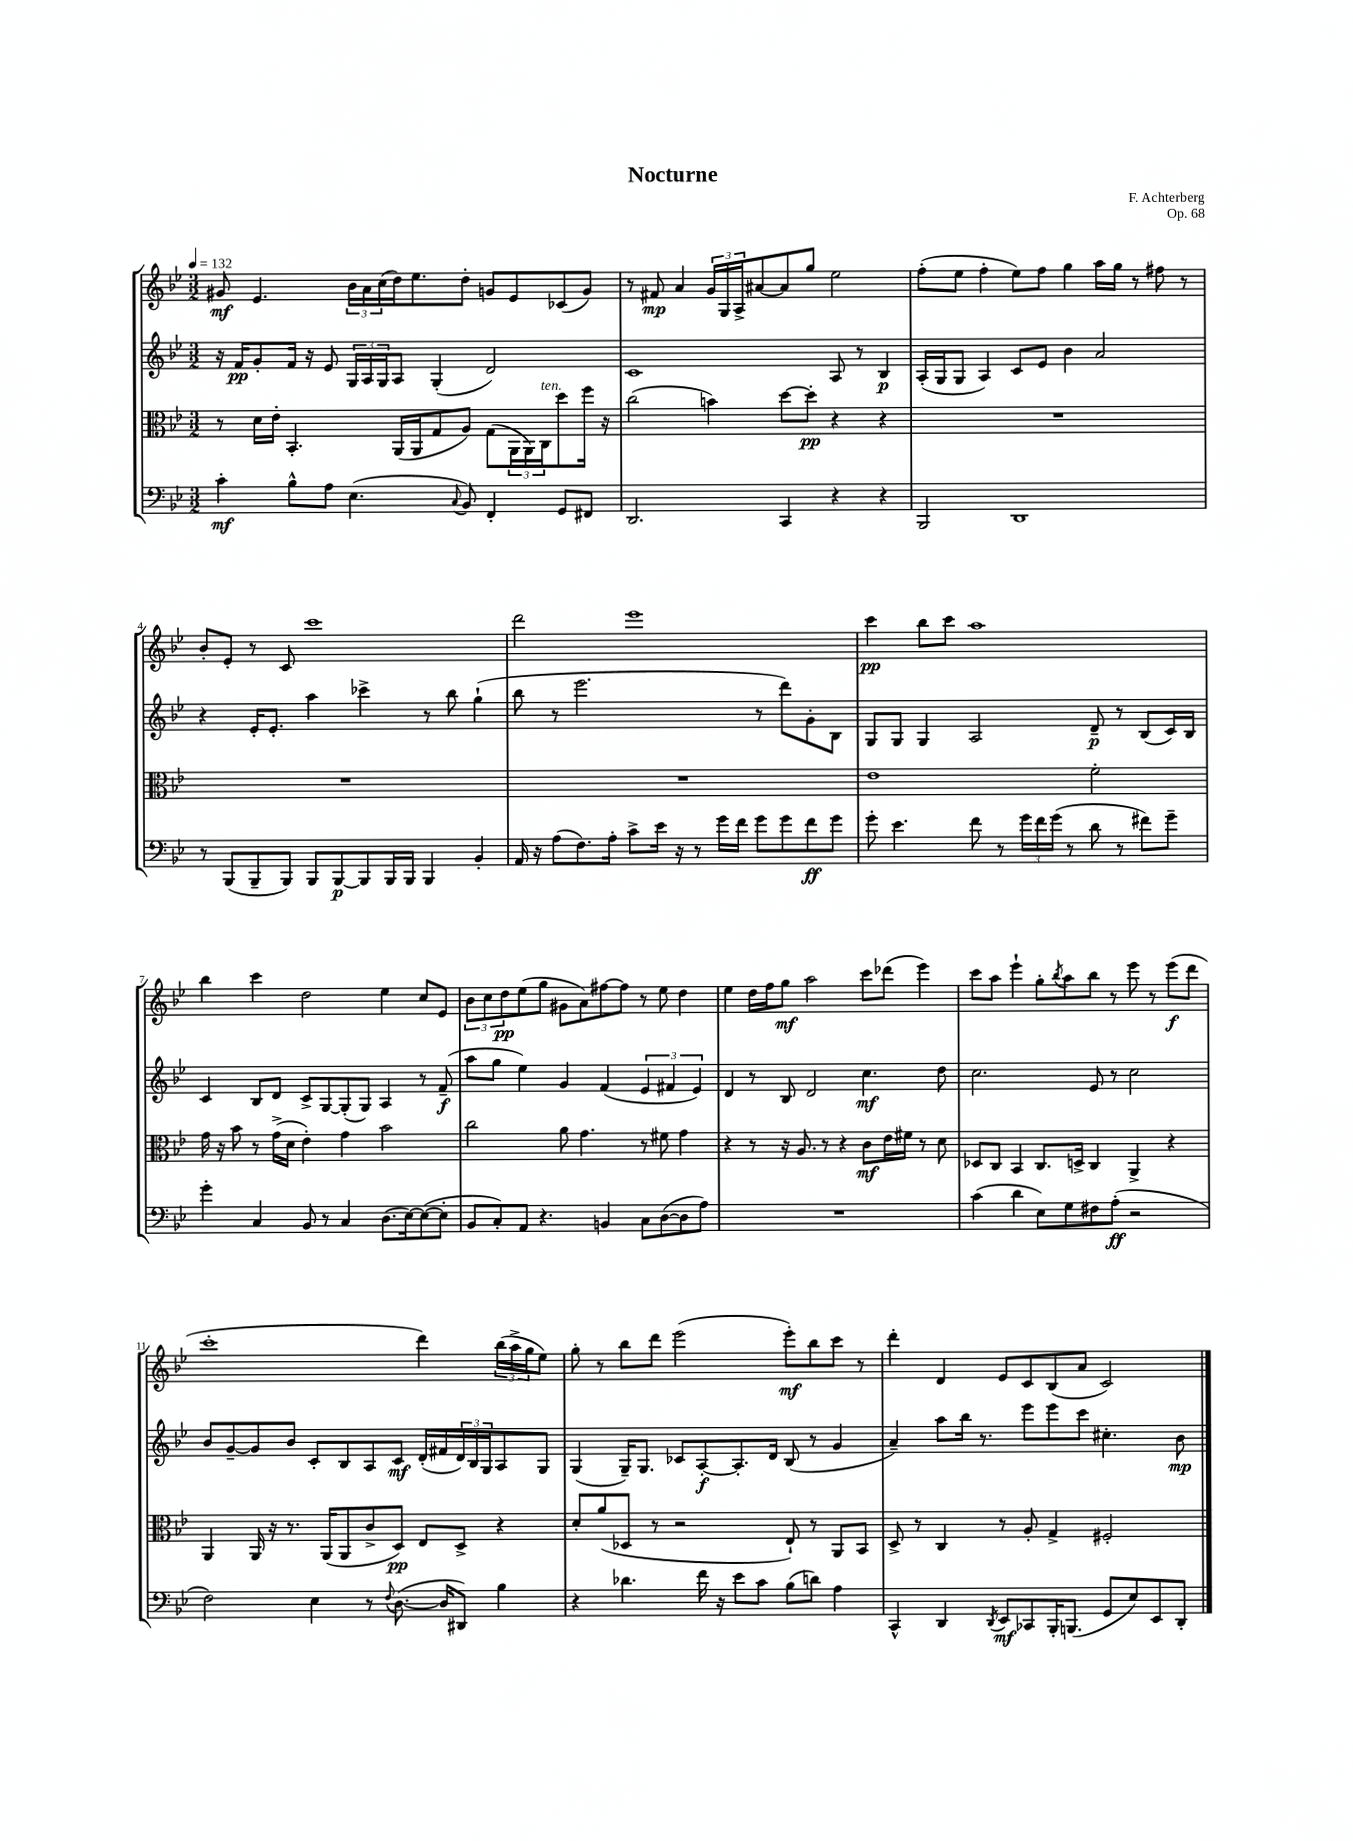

**kern	**kern	**kern	**kern
*staff4	*staff3	*staff2	*staff1
*clefF4	*clefC3	*clefG2	*clefG2
*k[b-e-]	*k[b-e-]	*k[b-e-]	*k[b-e-]
*M3/2	*M3/2	*M3/2	*M3/2
*MM132	*MM132	*MM132	*MM132
4c'	8r	16r	8g#
.	.	16f	.
.	16d	8g'	4.e-
.	16e-'	.	.
8B-^^	4.BB-'	16f	.
.	.	16r	.
8A	.	8e-	.
(4.E-	.	24G	24b-
.	.	24A	24a
.	.	24G	(24cc
.	(16AA	8A	16dd)
.	16AA	.	8.ee-
.	8G	(4G'	.
8qqC	.	.	.
8BB-)	8A)	.	8dd'
4FF'	(8G	2d)	8g
.	24AA	.	8e-
.	24AA)	.	.
.	24C	.	.
8GG	8dd	.	(8c-
8FF#	16ff	.	8g)
.	16r	.	.
=	=	=	=
2.DD	(2cc	1c	8r
.	.	.	8f#
.	.	.	4a
.	4b)	.	24g
.	.	.	24G
.	.	.	24A^
.	.	.	[8a#
4CC	[8dd	.	8a#]
.	8dd']	.	8gg
4r	4r	8A	2ee-
.	.	8r	.
4r	4r	4B-	.
=	=	=	=
2BBB-	1.r	(16A'	(8ff'
.	.	16G	.
.	.	8G	8ee-
.	.	4A)	4ff'
1DD	.	8c	8ee-)
.	.	8e-	8ff
.	.	4b-	4gg
.	.	2a	16aa
.	.	.	16gg
.	.	.	8r
.	.	.	8ff#
.	.	.	8r
=	=	=	=
8r	1.r	4r	8b-'
(8BBB-	.	.	8e-'
8BBB-~	.	16e-'	8r
.	.	8.e-'	.
8BBB-)	.	.	8c
8BBB-	.	4aa	1ccc
[8BBB-	.	.	.
8BBB-]	.	4ccc-^	.
16BBB-	.	.	.
16BBB-	.	.	.
4BBB-	.	8r	.
.	.	8bb-	.
4BB-'	.	(4gg`	.
=	=	=	=
16AA	1.r	8bb-	2ddd
16r	.	.	.
(8A	.	8r	.
8.F)	.	2.eee-	.
16A'	.	.	.
8c^	.	.	1eee-
16e-	.	.	.
16r	.	.	.
8r	.	.	.
16g	.	.	.
16f	.	.	.
8g	.	8r	.
8g	.	8ddd)	.
8f	.	8g'	.
8g	.	8B-	.
=	=	=	=
8g'	1e-	8G	4ccc
4.e-	.	8G	.
.	.	4G	8bb-
.	.	.	8ccc
8f	.	2A	1aa
8r	.	.	.
24g	.	.	.
24f	.	.	.
(24g	.	.	.
8r	.	.	.
8d	2f'	8d~	.
8r	.	8r	.
8f#)	.	(8B-	.
8g~	.	16c)	.
.	.	16B-	.
=	=	=	=
4g'	16g	4c	4bb-
.	16r	.	.
.	8b-	.	.
4C	8r	8B-	4ccc
.	(16g^	8d	.
.	16d	.	.
8BB-	4e-')	8c^	2dd
8r	.	[8G	.
4C	4g	(8G']	.
.	.	8G)	.
(8.D	2b-	4A	4ee-
[16E-)	.	.	.
(8E-_	.	8r	8cc
8E-']	.	(8f~	8e-
=	=	=	=
8BB-	2cc	8aa	12b-
.	.	.	12cc
8C')	.	8gg	.
.	.	.	12dd
8AA	.	4ee-)	(8ee-
4.r	.	.	8gg
.	8a	4g	8g#
.	4.g	.	8a)
4BB	.	(4f	[8ff#
.	.	.	8ff#]
8C	8r	6e-	8r
([8D	8f#	.	8ee-
.	.	6f#	.
8D]	4g	.	4dd
.	.	6e-)	.
8A)	.	.	.
=	=	=	=
1.r	4r	4d	4ee-
.	8r	8r	16dd
.	.	.	16ff
.	16r	8B-	8gg
.	8.A	.	.
.	.	2d	2aa
.	8r	.	.
.	4r	.	.
.	8c	4.cc	8ccc
.	16e-	.	(8ddd-
.	16f#	.	.
.	8r	.	4eee-)
.	8d	8dd	.
=	=	=	=
(4c	8D-	2.cc	8ccc
.	8C	.	8aa
4d	4BB-	.	4eee-`
8E-)	8.C	.	8gg'
.	.	.	8qbb-
8G	.	.	8aa
.	16D^	.	.
8F#	4C	8e-	8bb-
(8A'	.	8r	8r
2r	4AA^	2cc	8eee-
.	.	.	8r
.	4r	.	(8eee-
.	.	.	8ddd
=	=	=	=
2F)	4AA	8b-	1ccc'
.	.	[8g~	.
.	16AA	8g]	.
.	16r	.	.
.	8.r	8b-	.
4E-	.	8c'	.
.	(16AA	.	.
.	8AA	8B-	.
8r	8c^	8A	.
8qqF	.	.	.
([8.D	8D)	8c	.
.	8E-	(16d'	4ddd)
16D]	.	16f#	.
8DD#)	8D^	24d)	.
.	.	24B-	.
.	.	24G	.
4B-	4r	8A	(24bb-
.	.	.	24aa^
.	.	.	24gg
.	.	8G	8ee-)
=	=	=	=
4r	8d'	(4G	8gg'
.	(8a	.	8r
4.d-	8D-	16G~)	8bb-
.	.	8.G	.
.	8r	.	8ddd
.	2r	8c-	(2eee-
16f	.	[8A'	.
16r	.	.	.
8e-	.	8.A']	.
8c	.	.	.
.	.	16d	.
(8B-	8E-`)	(8B-	8eee-')
8d)	8r	8r	8bb-
4A	8AA	4g	8ccc
.	8BB-	.	8r
=	=	=	=
4CC^^	8D^	4a~)	4ddd'
.	8r	.	.
4DD	4C	8aa	4d
.	.	16bb-	.
.	.	8.r	.
8qDD	.	.	.
8EE-	8r	.	8e-
8CC-	8A'	8eee-	8c
16BBB-'	4G^	8eee-	(8B-
(8.BBB	.	.	.
.	.	8ccc	8a
8GG	2F#'	4.cc#'	2c)
8E-)	.	.	.
8EE-	.	.	.
8DD'	.	8b-	.
==	==	==	==
*-	*-	*-	*-
